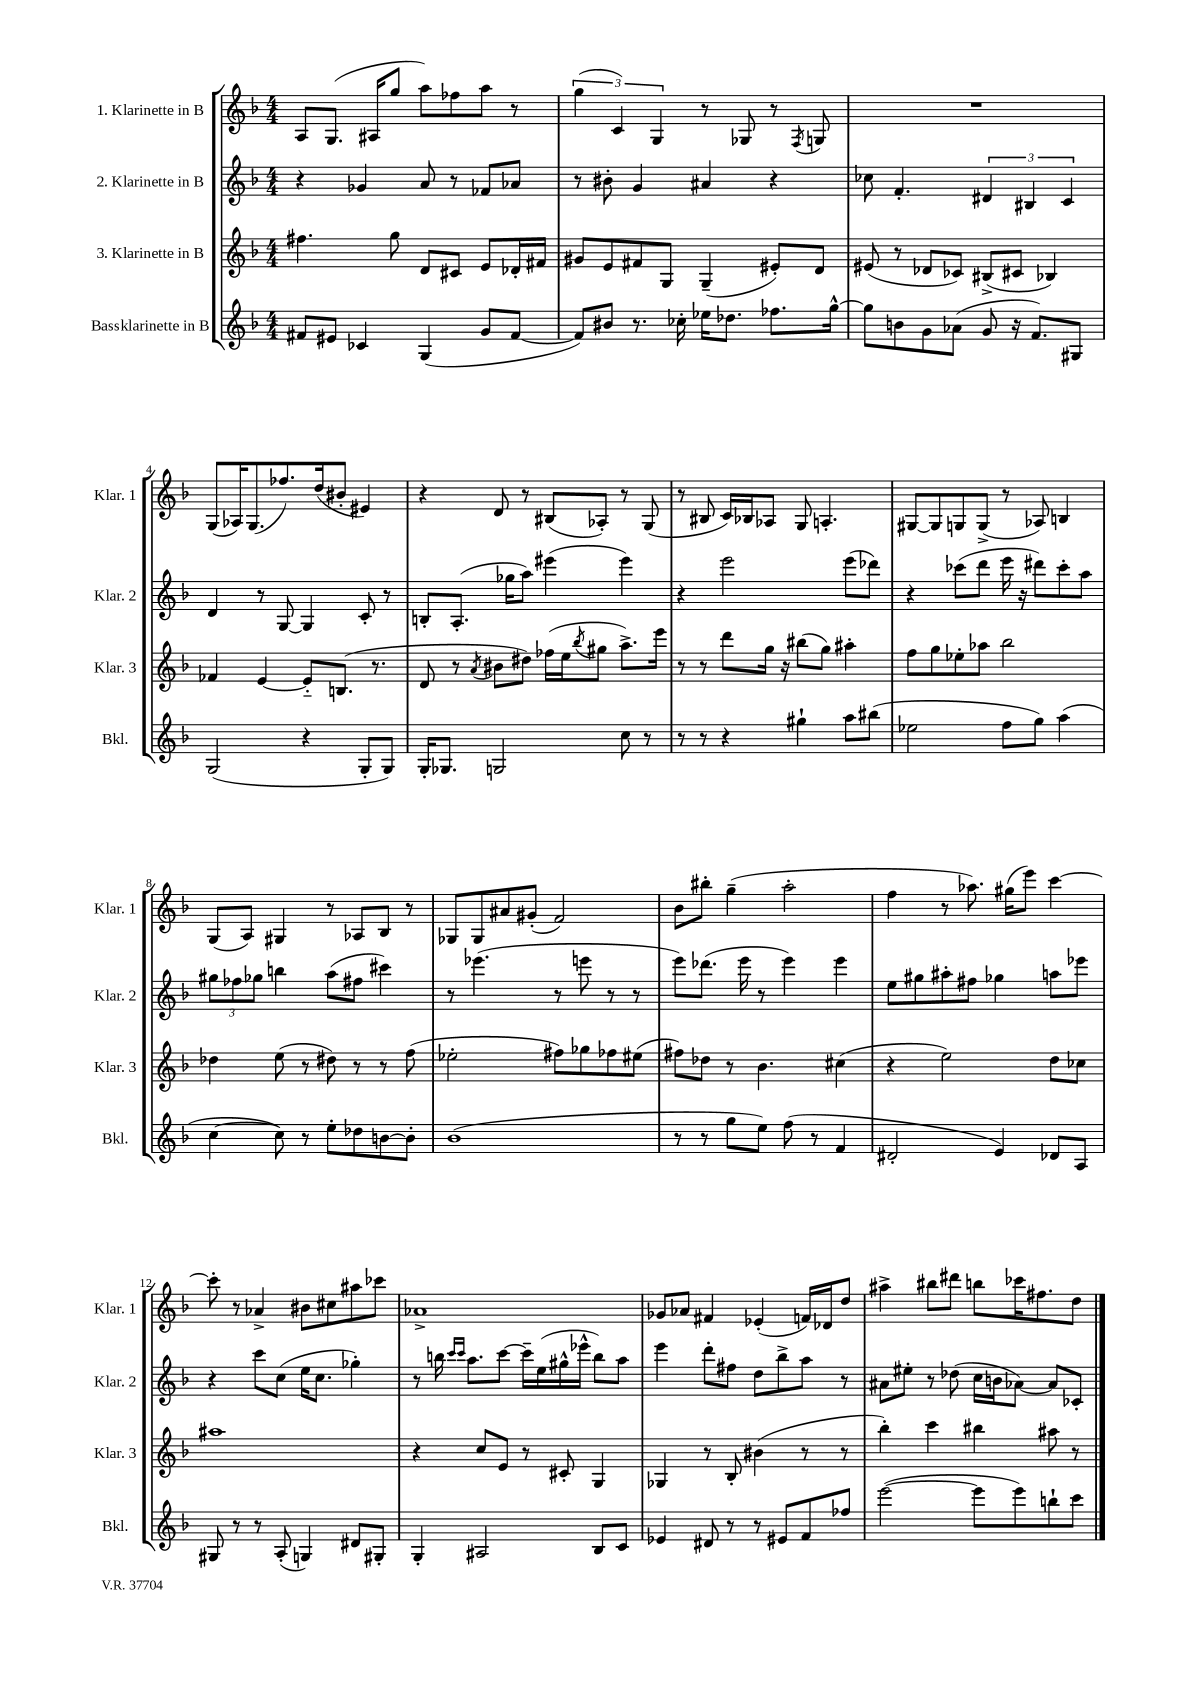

**kern	**kern	**kern	**kern
*staff4	*staff3	*staff2	*staff1
*clefG2	*clefG2	*clefG2	*clefG2
*k[b-]	*k[b-]	*k[b-]	*k[b-]
*M4/4	*M4/4	*M4/4	*M4/4
8f#	4.ff#	4r	8A
8e#	.	.	(8.G
4c-	.	4g-	.
.	.	.	16A#
.	8gg	.	8gg
(4G	8d	8a	8aa)
.	8c#	8r	8ff-
8g	8e	8f-	8aa
[8f#	16d-'	8a-	8r
.	16f#	.	.
=	=	=	=
8f#])	8g#	8r	(6gg
8b#	8e	8b#'	.
.	.	.	6c)
8.r	8f#	4g	.
.	.	.	6G
.	8G	.	.
16cc-'	.	.	.
16ee-	(4G~	4a#	8r
8.dd-	.	.	.
.	.	.	8G-
8.ff-	8e#')	4r	8r
.	.	.	8qF
.	8d	.	8G
[16gg^^	.	.	.
=	=	=	=
8gg]	(8e#	8cc-	1r
8b	8r	4.f'	.
8g	8d-	.	.
(8a-	8c-)	.	.
8g	(8B#^	6d#	.
16r	8c#	.	.
.	.	6B#	.
8.f)	.	.	.
.	4B-)	.	.
.	.	6c	.
8G#	.	.	.
=	=	=	=
(2G	4f-	4d	(8G
.	.	.	16A-)
.	.	.	(8.G
.	[4e	8r	.
.	.	[8G	8.ff-)
4r	8e'~]	4G]	.
.	.	.	(16dd
.	(8.B	.	8b#'
8G'	.	8c'	4e#)
.	8.r	.	.
8G)	.	8r	.
=	=	=	=
16G'	8d	8B'	4r
8.G-	.	.	.
.	8r	(8.A'	.
.	8qa	.	.
2G	8b#	.	8d
.	.	16gg-	.
.	8dd#)	8aa)	8r
.	(16ff-	(4eee#	(8B#
.	16ee	.	.
.	8qbb-	.	.
.	8gg#	.	8A-')
8cc	8.aa^)	4eee#)	8r
8r	.	.	(8G
.	16eee	.	.
=	=	=	=
8r	8r	4r	8r
8r	8r	.	8B#
4r	8ddd	2eee	16c)
.	.	.	16B-
.	16gg	.	8A-
.	16r	.	.
4gg#`	(8bb#	.	8G
.	8gg)	.	4.A'
8aa	4aa#'	(8eee	.
(8bb#	.	8ddd-)	.
=	=	=	=
2ee-	8ff	4r	[8G#
.	8gg	.	8G#]
.	8ee-'	(8ccc-	8G
.	8aa-	8ddd	(8G^
8ff	2bb-	16eee	8r
.	.	16r	.
8gg)	.	8ddd#)	8A-)
(4aa	.	8ccc-'	4B
.	.	8aa	.
=	=	=	=
[4cc	4dd-	12gg#	(8G
.	.	12ff-	.
.	.	.	8A)
.	.	12gg-	.
8cc])	(8ee	4bb	4G#
8r	8r	.	.
8ee'	8dd#)	(8aa	8r
8dd-	8r	8ff#	8A-
[8b	8r	4ccc#)	8B-
8b']	(8ff	.	8r
=	=	=	=
(1b-	2ee-'	8r	8G-
.	.	(4.eee-	8G-
.	.	.	8a#
.	.	.	(8g#'
.	8ff#)	8r	2f)
.	8gg-	8eee	.
.	8ff-	8r	.
.	(8ee#	8r	.
=	=	=	=
8r	8ff#)	8eee)	8b-
8r	8dd-	(8.ddd-	8bb#'
8gg	8r	.	(4gg~
.	.	16eee	.
8ee)	4.b-	8r	.
(8ff	.	4eee)	2aa'
8r	.	.	.
4f	(4cc#	4eee	.
=	=	=	=
2d#'	4r	8ee	4ff
.	.	8gg#	.
.	2ee)	8aa#'	8r
.	.	8ff#	8.aa-)
4e)	.	4gg-	.
.	.	.	(16gg#
.	.	.	8eee)
8d-	8dd	8aa	[4ccc
8A	8cc-	8eee-	.
=	=	=	=
8G#	1aa#	4r	8ccc']
8r	.	.	8r
8r	.	8ccc	4a-^
(8A'	.	(8cc	.
4G)	.	16ee	8b#
.	.	8.cc	.
.	.	.	8cc#
8d#	.	4gg-')	8aa#
8G#'	.	.	8ccc-
=	=	=	=
4G'	4r	8r	1a-^
.	.	16bb	.
.	.	16qqccc	.
.	.	16qqccc	.
.	.	8.aa	.
2A#	8cc	.	.
.	8e	[8ccc	.
.	8r	16ccc~]	.
.	.	(16ee	.
.	8c#'	16gg#^^	.
.	.	16eee-^^	.
8B-	4G	8bb)	.
8c	.	8aa	.
=	=	=	=
4e-	4G-	4eee	8g-
.	.	.	8a-
8d#	8r	8ddd'	4f#
8r	8B-'	8ff#	.
8r	(4b#	8dd	(4e-'
8e#	.	8bb-^	.
8f	8r	8aa	16f)
.	.	.	16d-
8ff-	8r	8r	8dd
=	=	=	=
([2eee	4bb-')	8a#	4aa#^
.	.	8ee#'	.
.	4ccc	8r	8bb#
.	.	(8dd-	8ddd#
8eee]	4bb#	16cc	8bb
.	.	16b	.
8eee)	.	[8a-)	16ccc-
.	.	.	8.ff#
8bb`	8aa#	8a-]	.
8ccc	8r	8c-'	8dd
==	==	==	==
*-	*-	*-	*-
